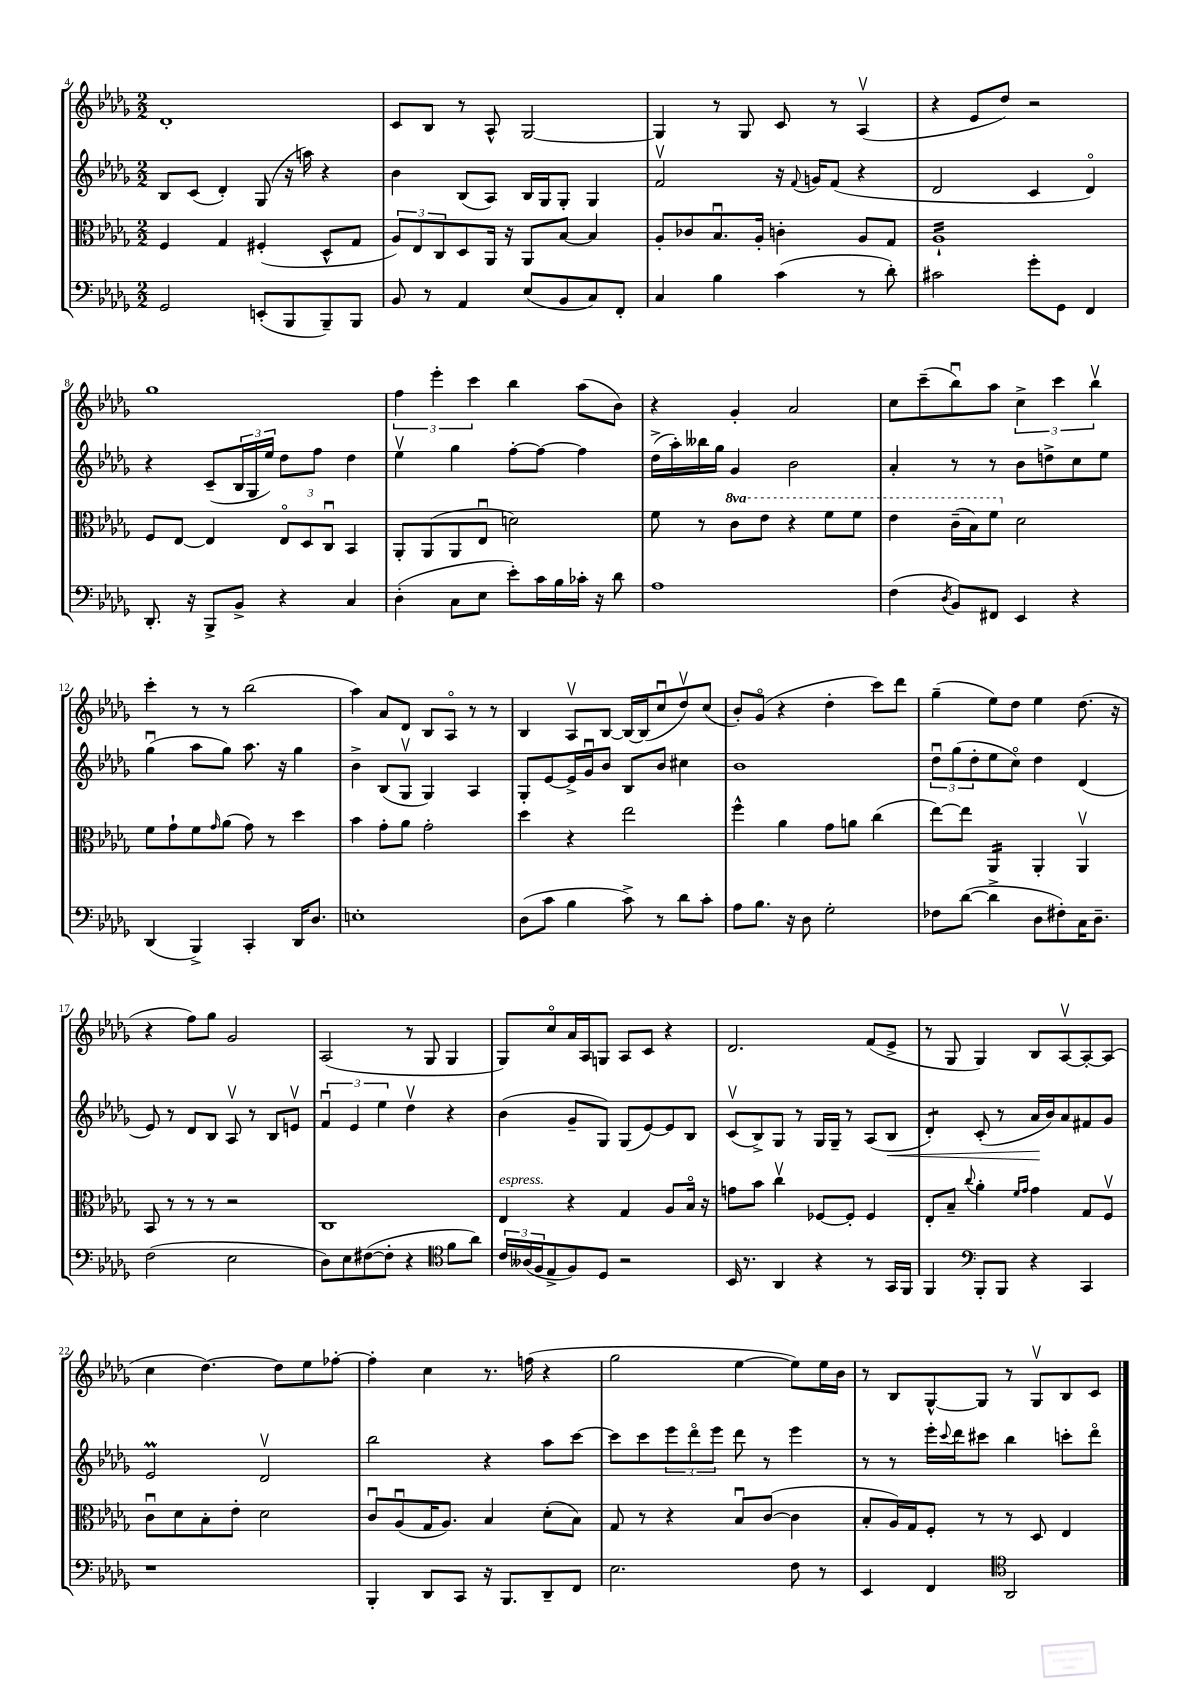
<<
\new StaffGroup <<
\new Staff = "s0" {
    \clef treble \key des \major \numericTimeSignature \time 2/2
    des'1-. |
    c'8 bes8 r8 aes8-^ ges2~ |
    ges4 r8 ges8 c'8 r8 aes4\upbow( |
    r4 ees'8 des''8) r2 |
    ges''1 |
    \tuplet 3/2 { f''4 ees'''4-. c'''4 } bes''4 aes''8( bes'8) |
    r4 ges'4-. aes'2 |
    c''8 c'''8--( bes''8\downbow) aes''8 \tuplet 3/2 { c''4-> c'''4 bes''4\upbow } |
    c'''4-. r8 r8 bes''2( |
    aes''4) aes'8 des'8 bes8 aes8\flageolet r8 r8 |
    bes4 aes8\upbow bes8~ bes16~ bes16( c''8\downbow des''8\upbow) c''8( |
    bes'8-.) ges'8\flageolet( r4 des''4-. c'''8) des'''8 |
    ges''4--( ees''8) des''8 ees''4 des''8.( r16 |
    r4 f''8) ges''8 ges'2 |
    aes2( r8 ges8 ges4 |
    ges8) c''8\flageolet aes'16 aes16 g8 aes8 c'8 r4 |
    des'2. f'8( ees'8-> |
    r8 ges8 ges4) bes8 aes8~\upbow aes8~-. aes8( |
    c''4 des''4.~) des''8 ees''8 fes''8~-. |
    fes''4-. c''4 r8. f''16( r4 |
    ges''2 ees''4~ ees''8) ees''16 bes'16 |
    r8 bes8 ges8~-^ ges8 r8 ges8\upbow bes8 c'8 \bar "|." |
}
\new Staff = "s1" {
    \clef treble \key des \major \numericTimeSignature \time 2/2
    bes8 c'8( des'4-.) ges8( r16 a''16) r4 |
    bes'4 bes8( aes8) bes16 ges16 ges8-. ges4 |
    f'2\upbow r16 \appoggiatura { f'8 } g'16 f'8( r4 |
    des'2 c'4 des'4\flageolet) |
    r4 c'8--( \tuplet 3/2 { bes16 ges16 ees''16) } des''8 f''8 des''4 |
    ees''4\upbow ges''4 f''8~-. f''8~ f''4 |
    des''16->( aes''16-.) beses''16 ges''16 ges'4 bes'2 |
    aes'4-. r8 r8 bes'8 d''8-> c''8 ees''8 |
    ges''4\downbow( aes''8 ges''8) aes''8. r16 ges''4 |
    bes'4-> bes8( ges8\upbow ges4) aes4 |
    ges8-. ees'8~ ees'16-> ges'16\downbow bes'8 bes8 bes'8 cis''4 |
    bes'1 |
    \tuplet 3/2 { des''8\downbow ges''8( des''8-. } ees''8 c''8\flageolet) des''4 des'4( |
    ees'8) r8 des'8 bes8 aes8\upbow r8 bes8 e'8\upbow |
    \tuplet 3/2 { f'4\downbow ees'4 ees''4 } des''4\upbow r4 |
    bes'4( ges'8-- ges8) ges8( ees'8~) ees'8 bes8 |
    c'8\upbow( bes8->) ges8 r8 ges16 ges16-- r8 aes8( bes8\< |
    des'4:8-.) c'8-.( r8 aes'16\! bes'16) aes'8 fis'8 ges'8 |
    ees'2\prall des'2\upbow |
    bes''2 r4 aes''8 c'''8~ |
    c'''8 c'''8 \tuplet 3/2 { ees'''8 des'''8\flageolet ees'''8 } des'''8 r8 ees'''4 |
    r8 r8 ees'''16-. \appoggiatura { c'''8 } des'''16 cis'''8 bes''4 c'''8-. des'''8\flageolet \bar "|." |
}
\new Staff = "s2" {
    \clef alto \key des \major \numericTimeSignature \time 2/2 \set Staff.ottavationMarkups = #ottavation-simple-ordinals
    f4 ges4 fis4-.( des8-^ ges8 |
    \tuplet 3/2 { aes8) ees8 c8 } des8 aes,16 r16 aes,8 bes8~ bes4 |
    aes8-. ces'8 bes8.\downbow aes16-. c'4-. aes8 ges8 |
    aes1:16-! |
    f8 ees8~ ees4 \tuplet 3/2 { ees8\flageolet des8 c8\downbow } bes,4 |
    aes,8-. aes,8( aes,8 ees8\downbow d'2) |
    f'8 r8 \ottava #1 c''8 ees''8 r4 f''8 f''8 |
    ees''4 c''16--( bes'16) f''8 \ottava #0 des'2 |
    f'8 ges'8-! f'8 \grace { ges'16 } aes'8( ges'8) r8 des''4 |
    bes'4 ges'8-. aes'8 ges'2-. |
    des''4 r4 ees''2 |
    f''4-^ aes'4 ges'8 a'8 c''4( |
    ees''8~) ees''8 aes,4:16 aes,4-. aes,4\upbow |
    bes,8 r8 r8 r8 r2 |
    c1 |
    ees4^\markup { \italic "espress." } r4 ges4 aes8 bes16\flageolet r16 |
    g'8 bes'8 c''4\upbow fes8~ fes8-. fes4 |
    ees8-. bes8-- \appoggiatura { c''8 } aes'4-. \grace { f'16 ges'16 } ges'4 ges8 f8\upbow |
    c'8\downbow des'8 bes8-. ees'8-. des'2 |
    c'8\downbow aes8\downbow( ges16 aes8.) bes4 des'8-.( bes8) |
    ges8 r8 r4 bes8\downbow c'8~( c'4 |
    bes8-. aes16) ges16 f8-. r8 r8 des8 ees4 \bar "|." |
}
\new Staff = "s3" {
    \clef bass \key des \major \numericTimeSignature \time 2/2
    ges,2 e,8-.( bes,,8 bes,,8--) bes,,8 |
    bes,8 r8 aes,4 ees8( bes,8 c8) f,8-. |
    c4 bes4 c'4( r8 des'8-.) |
    cis'2 ges'8-. ges,8 f,4 |
    des,8.-. r16 bes,,8-> bes,8-> r4 c4 |
    des4-.( c8 ees8 ees'8-.) c'16 bes16 ces'16-. r16 des'8 |
    aes1 |
    f4( \acciaccatura { des8 } bes,8) fis,8 ees,4 r4 |
    des,4( bes,,4->) c,4-. des,16 des8. |
    e1-. |
    des8( c'8 bes4 c'8->) r8 des'8 c'8-. |
    aes8 bes8. r16 des8 ges2-. |
    fes8 des'8~( des'4-> des8 fis8-.) c16 des8.-- |
    f2( ees2 |
    des8) ees8 fis8~( fis8-. r4 \clef tenor f'8 aes'8) |
    \tuplet 3/2 { c'16 aeses16( f16 } ees8-> f8) des8 r2 |
    bes,16 r8. aes,4 r4 r8 ges,16 f,16 |
    f,4 \clef bass bes,,8-. bes,,8 r4 c,4 |
    r1 |
    bes,,4-. des,8 c,8 r16 bes,,8. des,8-- f,8 |
    ees2. f8 r8 |
    ees,4 f,4 \clef tenor aes,2 \bar "|." |
}
>>
>>
\layout { \context { \Score currentBarNumber = #4 } }
